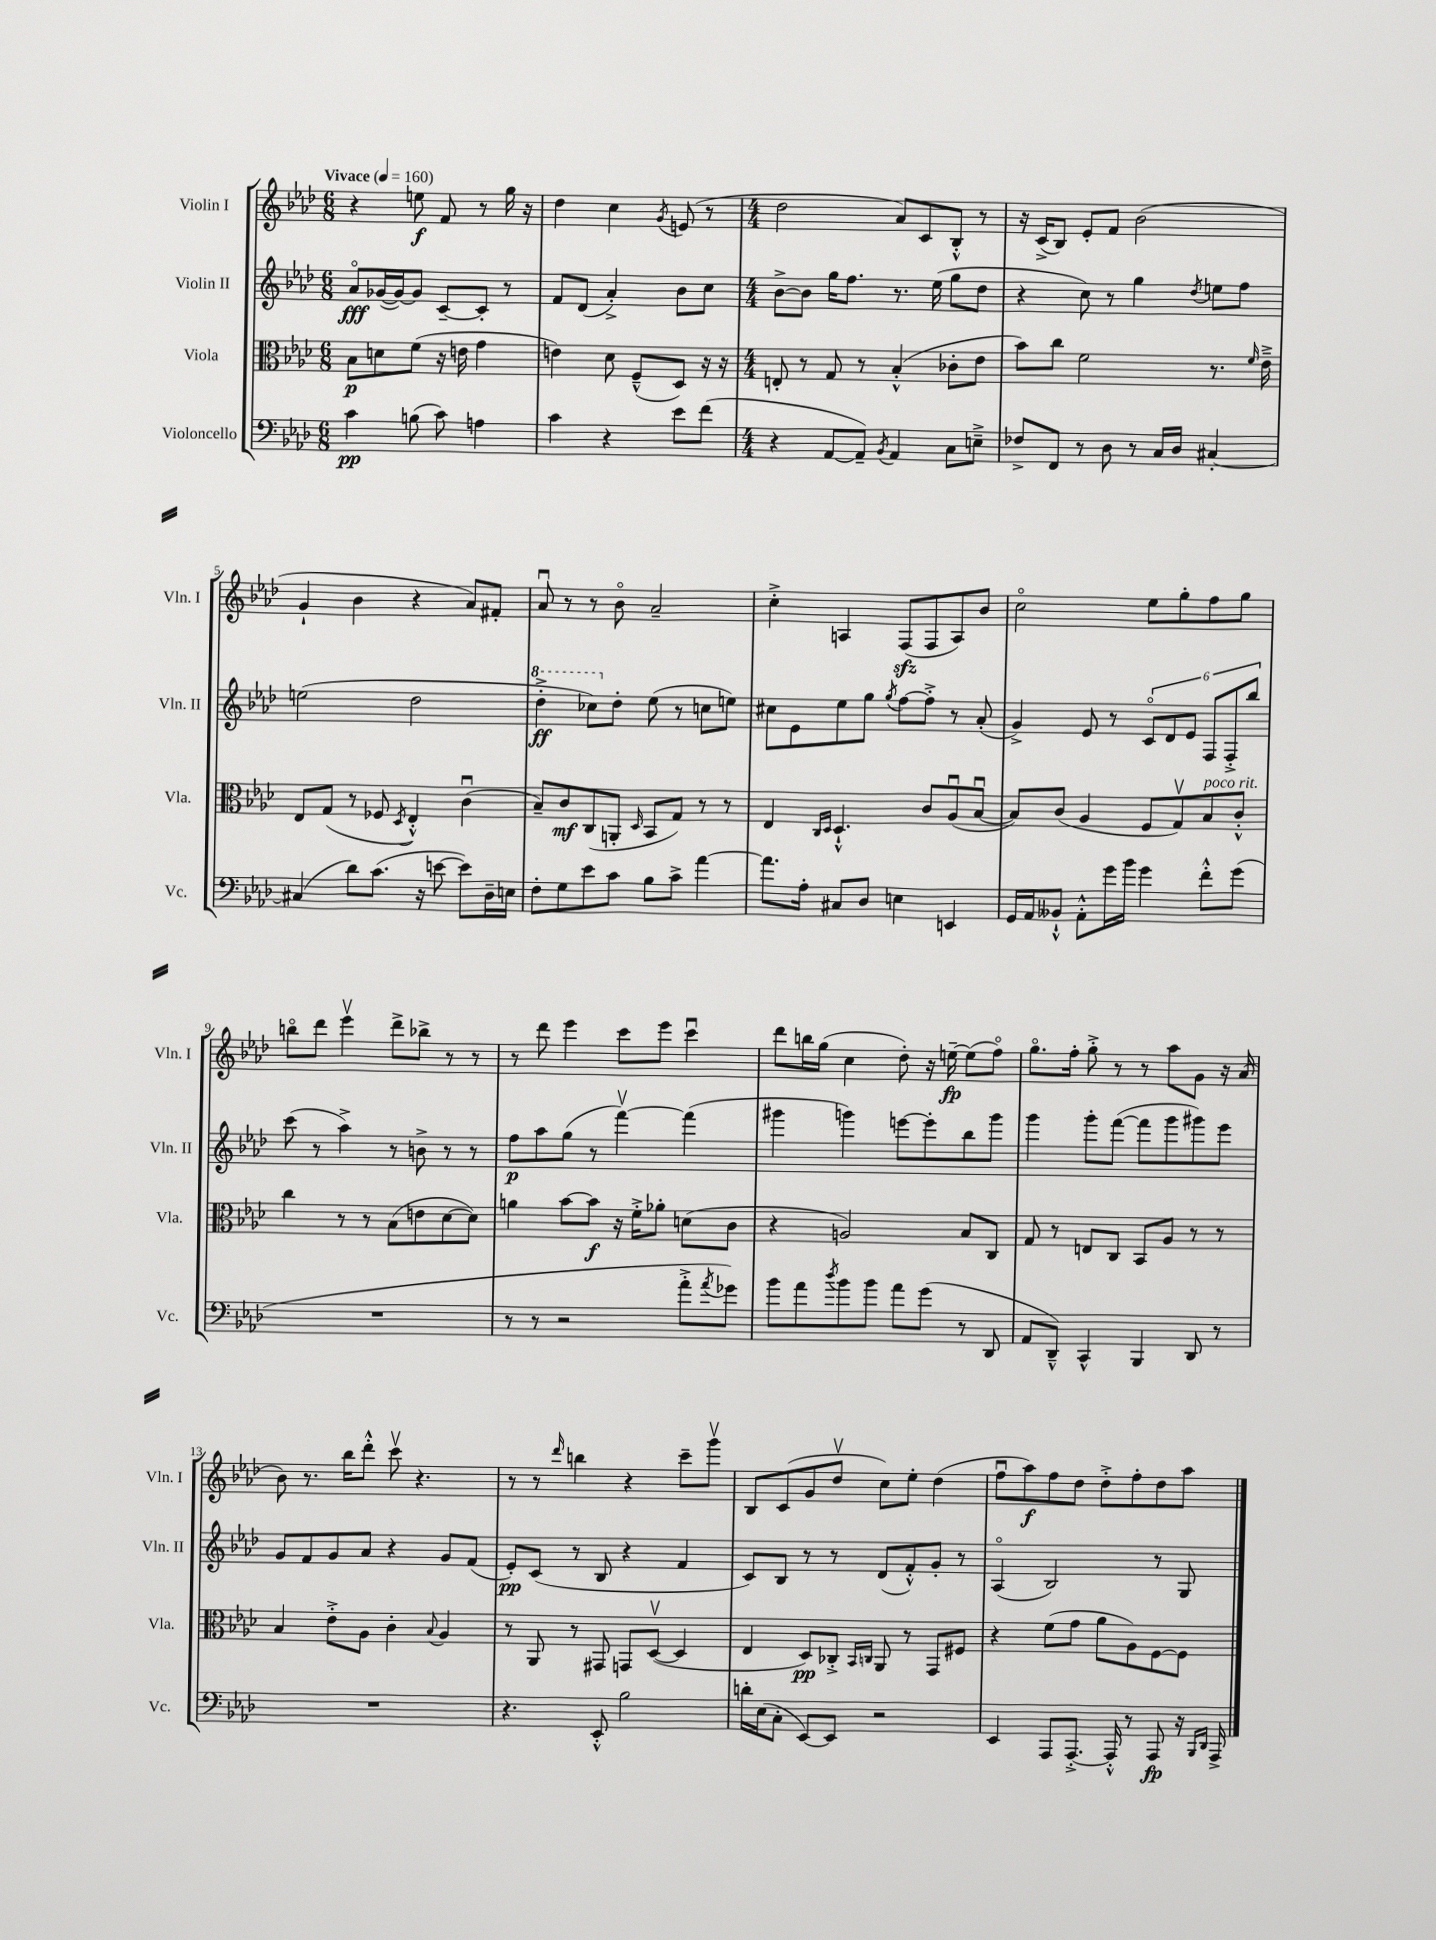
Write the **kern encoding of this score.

**kern	**kern	**kern	**kern
*staff4	*staff3	*staff2	*staff1
*clefF4	*clefC3	*clefG2	*clefG2
*k[b-e-a-d-]	*k[b-e-a-d-]	*k[b-e-a-d-]	*k[b-e-a-d-]
*M6/8	*M6/8	*M6/8	*M6/8
*MM160	*MM160	*MM160	*MM160
4c	8B-	8a-o	4r
.	8d	([16g-	.
.	.	16g-_)	.
(8B	(8f	8g-]	8ee
8c)	16r	[8c~	8f
.	16e	.	.
4A	4g	8c']	8r
.	.	8r	16gg
.	.	.	16r
=	=	=	=
4c	4e)	8f	4dd-
.	.	(8d-	.
4r	8d-	4a-'^)	4cc
.	(8F~^^	.	.
.	.	.	8qg
8e-	8D-)	8b-	(8e
(8f	16r	8cc	8r
.	16r	.	.
=	=	=	=
*M4/4	*M4/4	*M4/4	*M4/4
4r	8E'	[8b-^	2dd-
.	8r	8b-]	.
[8AA-	8G	16gg	.
.	.	8.ff	.
8AA-~])	8r	.	.
8qBB-	.	.	.
4AA-	(4B-'^^	8.r	8a-)
.	.	.	8c
.	.	(16ee-	.
8C	8c-'	8gg	8B-'^^
8E~^	8e-	8dd-	8r
=	=	=	=
8F-^	8b-)	4r	16r
.	.	.	(16c^
8FF	8cc	.	8B-)
8r	2f	8cc)	8e-'
8D-	.	8r	8f
8r	.	4gg	(2b-
16C	.	.	.
16D-	.	.	.
.	.	8qdd-	.
[4C#'	8.r	8ee	.
.	.	8ff	.
.	16qqf	.	.
.	16e-~^	.	.
=	=	=	=
(4C#]	8E-	(2ee	4g`
.	(8G	.	.
8d-)	8r	.	4b-
(8.c	8F-	.	.
.	8qD-	.	.
.	4E-'^^)	2dd-	4r
16r	.	.	.
[8e	.	.	.
8e])	(4cu	.	8a-)
16D-~	.	.	8f#'
16E	.	.	.
=	=	=	=
8F'	8B-~)	4ddd-'^	8a-u
8G	8c	.	8r
8e-	(8C	8ccc-)	8r
8c	8AA'	8dd-'	8b-o
.	16qqD-	.	.
8B-	8BB-	(8ee-	2a-~
8c^	8G)	8r	.
[4a-	8r	8cc	.
.	8r	8ee)	.
=	=	=	=
8.a-]	4E-	8cc#	4cc'^
.	.	8e-	.
16A-'	.	.	.
.	16qqC	.	.
.	16qqD-	.	.
8C#	4.D-`^^	8ee-	4A
8D-	.	8gg	.
.	.	8qgg	.
4E	.	[8ff	(8F
.	8c	8ff'^]	8F
4EE	(8A-u	8r	8A)
.	[8B-u	(8a-'	8b-
=	=	=	=
16GG	8B-])	4g^)	2cco
16AA-	.	.	.
8BB--`^^	(8c	.	.
8AA-'^^	4A-	8e-	.
16g	.	8r	.
16b-	.	.	.
4g	8F	12co	8ee-
.	.	12d-	.
.	8Gv)	.	8gg'
.	.	12e-	.
8f'^^	8B-	12F	8ff
.	.	12F'^	.
(8g	8c'^^	.	8gg
.	.	12bb-	.
=	=	=	=
1r	4cc	(8ccc	8bbo
.	.	8r	8ddd-
.	8r	4aa-^)	4eee-v
.	8r	.	.
.	(8B-	8r	8ddd-^
.	8e	8b^	8bb-^
.	[8d-	8r	8r
.	8d-])	8r	8r
=	=	=	=
8r	4a	8ff	8r
8r	.	8aa-	8ddd-
2r	[8b-	(8gg	4eee-
.	8b-]	8r	.
.	16r	[4fffv)	8ccc
.	16f'^	.	.
.	8a-'	.	8eee-
8a-'^	(8d	(4fff]	4cccu
8qa-	.	.	.
8g-)	8c	.	.
=	=	=	=
8b-	4r	4ggg#	8ddd-
8a-	.	.	16bb
.	.	.	(16gg
8qdd-	.	.	.
8b-	2A)	4ggg)	4cc
8b-	.	.	.
8a-	.	[8eee	8dd-')
(8g	.	8eee']	16r
.	.	.	[16ee~
8r	8B-	8bb-	(8ee]
8DD-	8C	8ggg	8ffo)
=	=	=	=
8AA-	8G	4ggg	8.ggo
8DD-~^^)	8r	.	.
.	.	.	16ff'
4CC^^	8E	8ggg'	8gg'^
.	8C	([8fff	8r
4BBB-	8BB-	8fff]	8r
.	8A-	8ggg	8aa-
8DD-	8r	8ggg#)	8g
8r	8r	8eee-	16r
.	.	.	(16a-
=	=	=	=
1r	4B-	8g	8b-)
.	.	8f	8.r
.	8e-'^	8g	.
.	.	.	16bb-
.	8A-	8a-	8ddd-'^^
.	4c'	4r	8cccv
.	.	.	4.r
.	8qqB-	.	.
.	4A-	8g	.
.	.	(8f	.
=	=	=	=
4.r	8r	8e-')	8r
.	8AA-	(8c	8r
.	.	.	16qqddd-
.	8r	8r	4bb
8EE-'^^	8GG#	8B-	.
2B-	8GG	4r	4r
.	([8D-v	.	.
.	4D-]	4f	8ccc~
.	.	.	8gggv
=	=	=	=
16d'	4E-	8c)	8B-
(16E-	.	.	.
8C'	.	8B-	(8c
[8EE-)	8D-)	8r	8g
8EE-]	8C-'^	8r	8dd-v
.	16qqBB-	.	.
.	16qqC	.	.
2r	8AA-	(8d-	8cc)
.	8r	8f'^^)	8ee-'
.	8GG	8g'	(4dd-
.	8F#	8r	.
=	=	=	=
4EE-	4r	(4A-o	8ffu
.	.	.	8aa-)
8AAA-	(8f	2B-)	8ff
[8.AAA-'^	8g	.	8dd-
.	8a-	.	8dd-'^
16AAA-'^^]	.	.	.
8r	8A-)	.	8ff'
8AAA-	[8F	8r	8dd-
16r	8F]	8G	8aa-
16qqBBB-	.	.	.
16qqDD-	.	.	.
16AAA-^	.	.	.
==	==	==	==
*-	*-	*-	*-
